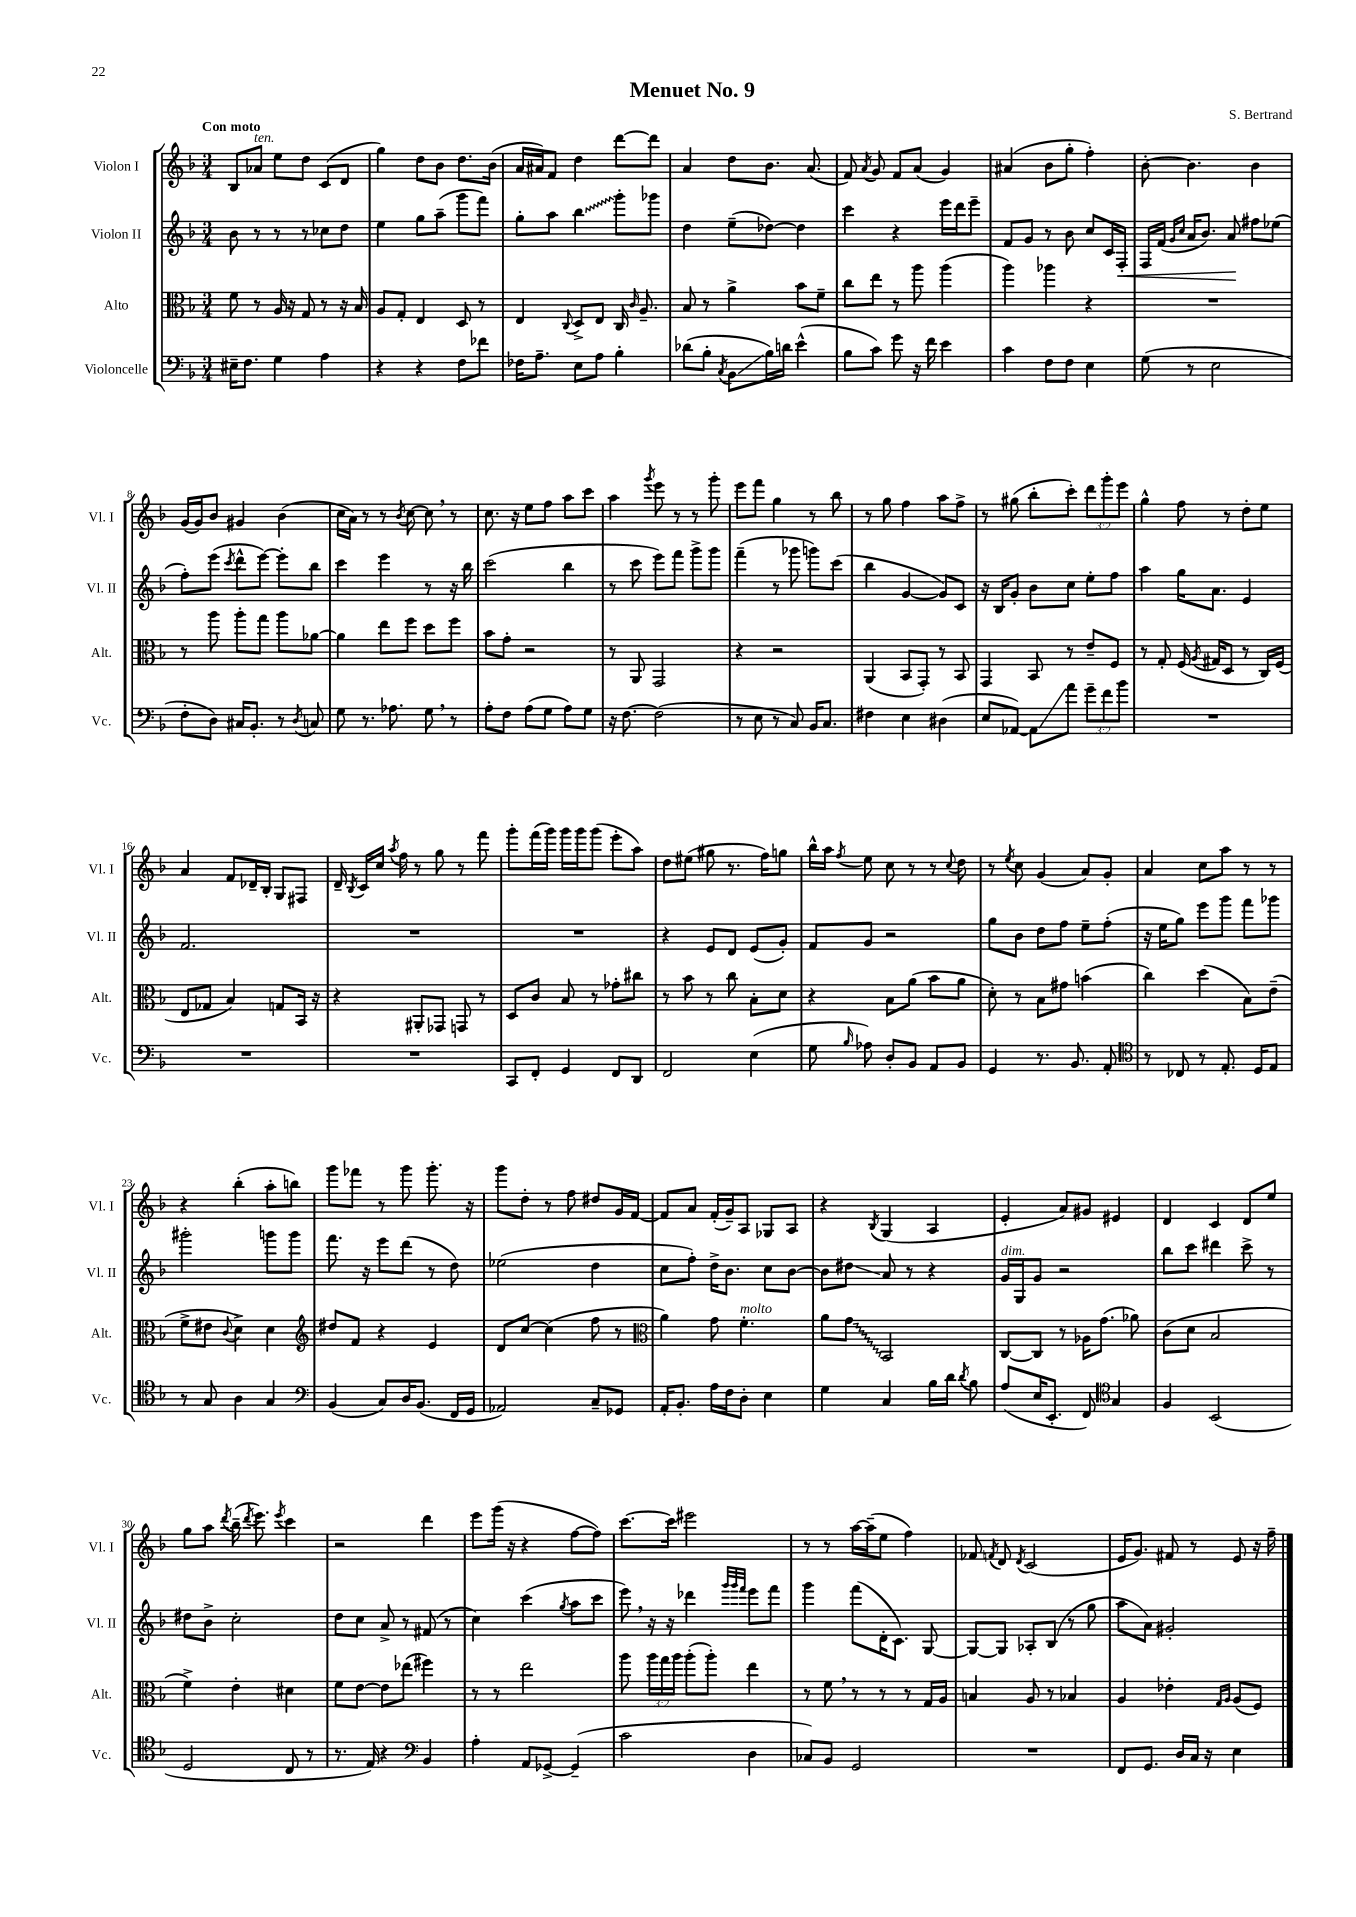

**kern	**kern	**kern	**kern
*staff4	*staff3	*staff2	*staff1
*clefF4	*clefC3	*clefG2	*clefG2
*k[b-]	*k[b-]	*k[b-]	*k[b-]
*M3/4	*M3/4	*M3/4	*M3/4
16E#~	8f	8b-	8B-
8.F	.	.	.
.	8r	8r	8a-
4G	16A	8r	8ee
.	16r	.	.
.	8G	8r	8dd
4A	8r	8cc-	(8c
.	16r	8dd	8d
.	16B-	.	.
=	=	=	=
4r	8A	4ee	4gg)
.	8G'	.	.
4r	4E	8gg	8dd
.	.	(8aa~	8b-
8F	8D	8ggg	8.dd
8f-	8r	8fff)	.
.	.	.	(16b-
=	=	=	=
16F-	4E	8gg'	16a
8.A~	.	.	16a#)
.	.	8aa	8f
.	8qqC	.	.
8E	8D^	4bb-	4dd
8A	8E	.	.
4B-'	16C	8ggg'	[8ddd
.	16qqc	.	.
.	8.A~	.	.
.	.	8ggg-	8ddd]
=	=	=	=
(8d-	8B-	4dd	4a
8B-'	8r	.	.
8qC	.	.	.
8BB-	4a^	(8ee~	8dd
16B-)	.	[8dd-)	8.b-
16d	.	.	.
(4e^^	8b-	4dd-]	.
.	.	.	(8.a
.	8f~	.	.
=	=	=	=
8B-	8cc	4ccc	8f)
.	.	.	8qa
8c)	8ee	.	8g
8g	8r	4r	8f
16r	8aa	.	(8a
16f	.	.	.
4e	(4aa	16eee	4g)
.	.	16ddd	.
.	.	8eee~	.
=	=	=	=
4c	4aa)	8f	(4a#
.	.	8g	.
8F	4aa-	8r	8b-
8F	.	8b-	8gg'
4E	4r	8cc	4ff')
.	.	16c	.
.	.	16F'	.
=	=	=	=
(8G	2.r	16F	[8b-'
.	.	(16f	.
.	.	16qqg	.
.	.	16qqcc	.
8r	.	16a	4.b-]
.	.	8.b-)	.
2E	.	.	.
.	.	8a	.
.	.	8ff#	4b-
.	.	(8ee-	.
=	=	=	=
8F'	8r	8ff')	(16g
.	.	.	16g)
8D)	8aa	(8eee	8b-
.	.	8qccc	.
16C#	8aa'	8ddd^^	4g#
8.BB-'	.	.	.
.	8gg	[8eee)	.
8r	8aa	8eee']	(4b-
8qD	.	.	.
8C	[8a-	8bb-	.
=	=	=	=
8G	4a-]	4ccc	16cc
.	.	.	16a)
8.r	.	.	8r
.	8ee	4eee	8r
8.A-	.	.	.
.	.	.	8qb-
.	8ff	.	[8cc
8G	8dd	8r	8cc]
8r	8ff	16r	8r
.	.	16bb-	.
=	=	=	=
8A'	8b-	(2ccc	8.cc
8F	8g'	.	.
.	.	.	16r
(8A	2r	.	8ee
8G	.	.	8ff
8A)	.	4bb-	8aa
8G	.	.	8ccc
=	=	=	=
16r	8r	8r	4aa
[8.F	.	.	.
.	8AA	8ccc	.
.	.	.	8qggg
(2F]	2GG	8eee)	8eee
.	.	8fff	8r
.	.	8ggg^	8r
.	.	8ggg	8ggg'
=	=	=	=
8r	4r	(4fff~	8eee
8E	.	.	8fff
8r	2r	8r	4gg
8C)	.	8ggg-	.
16BB-	.	8ggg)	8r
8.C	.	.	.
.	.	(8ccc	8bb-
=	=	=	=
4F#	(4AA	4bb-	8r
.	.	.	8gg
4E	8BB-	[4g	4ff
.	8GG')	.	.
(4D#	8r	8g])	8aa
.	8BB-	8c	8ff^
=	=	=	=
8E	4GG	16r	8r
.	.	16B-	.
[8AA-)	.	8g'	(8gg#
8AA-]	8BB-	8b-	8bb-'
8a	8r	8cc	8ccc')
12g~	8e~	8ee'	12ddd
12f	.	.	12ggg'
.	8F	8ff	.
12b-	.	.	12eee
=	=	=	=
2.r	8r	4aa	4gg^^
.	8G'	.	.
.	(16F	16gg	8ff
.	8qA	.	.
.	16G#	8.a	.
.	8D	.	8r
.	8r	4e	8dd'
.	16C)	.	8ee
.	(16F	.	.
=	=	=	=
2.r	8E	2.f	4a
.	8G-	.	.
.	4B-)	.	8f
.	.	.	16d-~
.	.	.	16B-'
.	8G	.	8G
.	16BB-	.	8F#
.	16r	.	.
=	=	=	=
2.r	4r	2.r	16d~
.	.	.	8qB-
.	.	.	16c
.	.	.	16cc
.	.	.	8qaa
.	.	.	16ff
.	8AA#'	.	8r
.	8GG-	.	8gg
.	8GG	.	8r
.	8r	.	8fff
=	=	=	=
8CC	8D	2.r	8ggg'
8FF'	8c	.	(16fff
.	.	.	16ggg)
4GG	8B-	.	16ggg
.	.	.	16ggg
.	8r	.	(8ggg
8FF	8g-'	.	8eee'
8DD	8cc#	.	8aa)
=	=	=	=
2FF	8r	4r	8dd
.	8b-	.	(8ee#
.	8r	8e	8gg#
.	8cc	8d	8.r
(4E	8B-'	(8e	.
.	.	.	16ff)
.	8d	8g')	8gg
=	=	=	=
8G	4r	8f	16bb-^^
.	.	.	16aa
16qqB-	.	.	8qff
8A-)	.	8g	8ee
8D'	8B-	2r	8cc
8BB-	(8a	.	8r
8AA	8b-	.	8r
.	.	.	8qqcc
8BB-	8a	.	8dd
=	=	=	=
4GG	8d')	8gg	8r
.	.	.	8qee
.	8r	8b-	8cc
8.r	8B-	8dd	(4g
.	8g#	8ff	.
8.BB-	.	.	.
.	(4b	8ee~	8a)
8AA'	.	(8ff'	8g'
=	=	=	=
*clefC4	*	*	*
8r	4cc)	16r	4a
.	.	16ee	.
8C-	.	8gg)	.
8r	(4dd	8eee	8cc
8.E'	.	8ggg	8aa
.	8B-)	8fff	8r
16D	.	.	.
8E	(8e~	8ggg-	8r
=	=	=	=
8r	8f^	2ggg#'	4r
8G	8e#	.	.
.	8qqc	.	.
4A	4d^)	.	(4bb-'
4G	4d	8ggg	8aa'
.	.	8ggg	8bb)
=	=	=	=
*clefF4	*clefG2	*	*
(4BB-	8dd#	8.fff	8ggg
.	8f	.	8fff-
.	.	16r	.
8C)	4r	8eee	8r
16D	.	(8ddd	8ggg
(8.BB-	.	.	.
.	4e	8r	8.ggg'
16FF	.	8dd)	.
16GG	.	.	16r
=	=	=	=
2AA-)	8d	(2ee-	8ggg
.	[8cc	.	8dd'
.	(4cc]	.	8r
.	.	.	8ff
8C~	8ff	4dd	8dd#
8GG-	8r	.	16g
.	.	.	[16f
=	=	=	=
*	*clefC3	*	*
16AA'	4a)	8cc	8f]
8.BB-'	.	.	.
.	.	8ff')	8a
16A	8g	16dd^	(16f'
16F	.	8.b-	16g~)
8D'	4.f'	.	8A
4E	.	8cc	8G-
.	.	[8b-	8A
=	=	=	=
4G	8a	8b-]	4r
.	8g	8dd#	.
.	.	.	8qB-
4C	2BB-	8a	(4G
.	.	8r	.
16B-	.	4r	4A
16d	.	.	.
8qd	.	.	.
8B-	.	.	.
=	=	=	=
(8A	[8C	16g	4e'
.	.	16G	.
16E	8C]	8g	.
8.EE'	.	.	.
.	8r	2r	8a)
8FF)	16A-	.	8g#
.	(8.g	.	.
*clefC4	*	*	*
4G	.	.	4e#
.	8a-)	.	.
=	=	=	=
4F	(8c	8bb-	4d
.	8d	8ccc	.
(2BB-	2B-	4ddd#	4c
.	.	8ccc^	8d
.	.	8r	8ee
=	=	=	=
2D	4f^)	8dd#	8gg
.	.	8b-^	8aa
.	.	.	8qddd
.	4e'	2cc'	(16bb-~
.	.	.	8qddd
.	.	.	8.eee)
.	.	.	8qeee
8C	4d#	.	4ccc
8r	.	.	.
=	=	=	=
8.r	8f	8dd	2r
.	[8e	8cc	.
16E)	.	.	.
4r	8e]	8a^	.
.	(8ee-	8r	.
*clefF4	*	*	*
4BB-	4ff#)	(8f#	4ddd
.	.	8r	.
=	=	=	=
4A'	8r	4cc)	8eee
.	8r	.	(16ggg
.	.	.	16r
8AA	2ee	(4ccc	4r
[8GG-^	.	.	.
.	.	8qgg	.
(4GG-~]	.	8aa	[8ff
.	.	8ccc	8ff])
=	=	=	=
2c	8aa	8eee)	[8.ccc
.	24aa	16r	.
.	24gg	.	.
.	.	16r	16ccc]
.	24aa	.	.
.	(8aa'	4ddd-	2eee#
.	8aa')	.	.
.	.	32qqggg	.
.	.	32qqggg	.
.	.	32qqfff	.
4D	4ee	8eee	.
.	.	8fff	.
=	=	=	=
8C-)	8r	4ggg	8r
8BB-	8f	.	8r
2GG	8r	(8fff	[16aa
.	.	.	(16aa~]
.	8r	16d'	8ee
.	.	8.c)	.
.	8r	.	4ff)
.	16G	[8G	.
.	16A	.	.
=	=	=	=
2.r	4B	8G_	8f-
.	.	.	8qf
.	.	8G]	8d
.	.	.	8qd
.	8A	8A-'	(2c
.	8r	(8B-	.
.	4B-	8r	.
.	.	8gg	.
=	=	=	=
8FF	4A	8aa	16e
.	.	.	8.g)
8.GG	.	8a)	.
.	4e-'	2g#'	8f#
16D	.	.	.
16C	.	.	8r
16r	.	.	.
.	16qqG	.	.
.	16qqA	.	.
4E	(8A	.	8e
.	8F)	.	16r
.	.	.	16ff~
==	==	==	==
*-	*-	*-	*-
